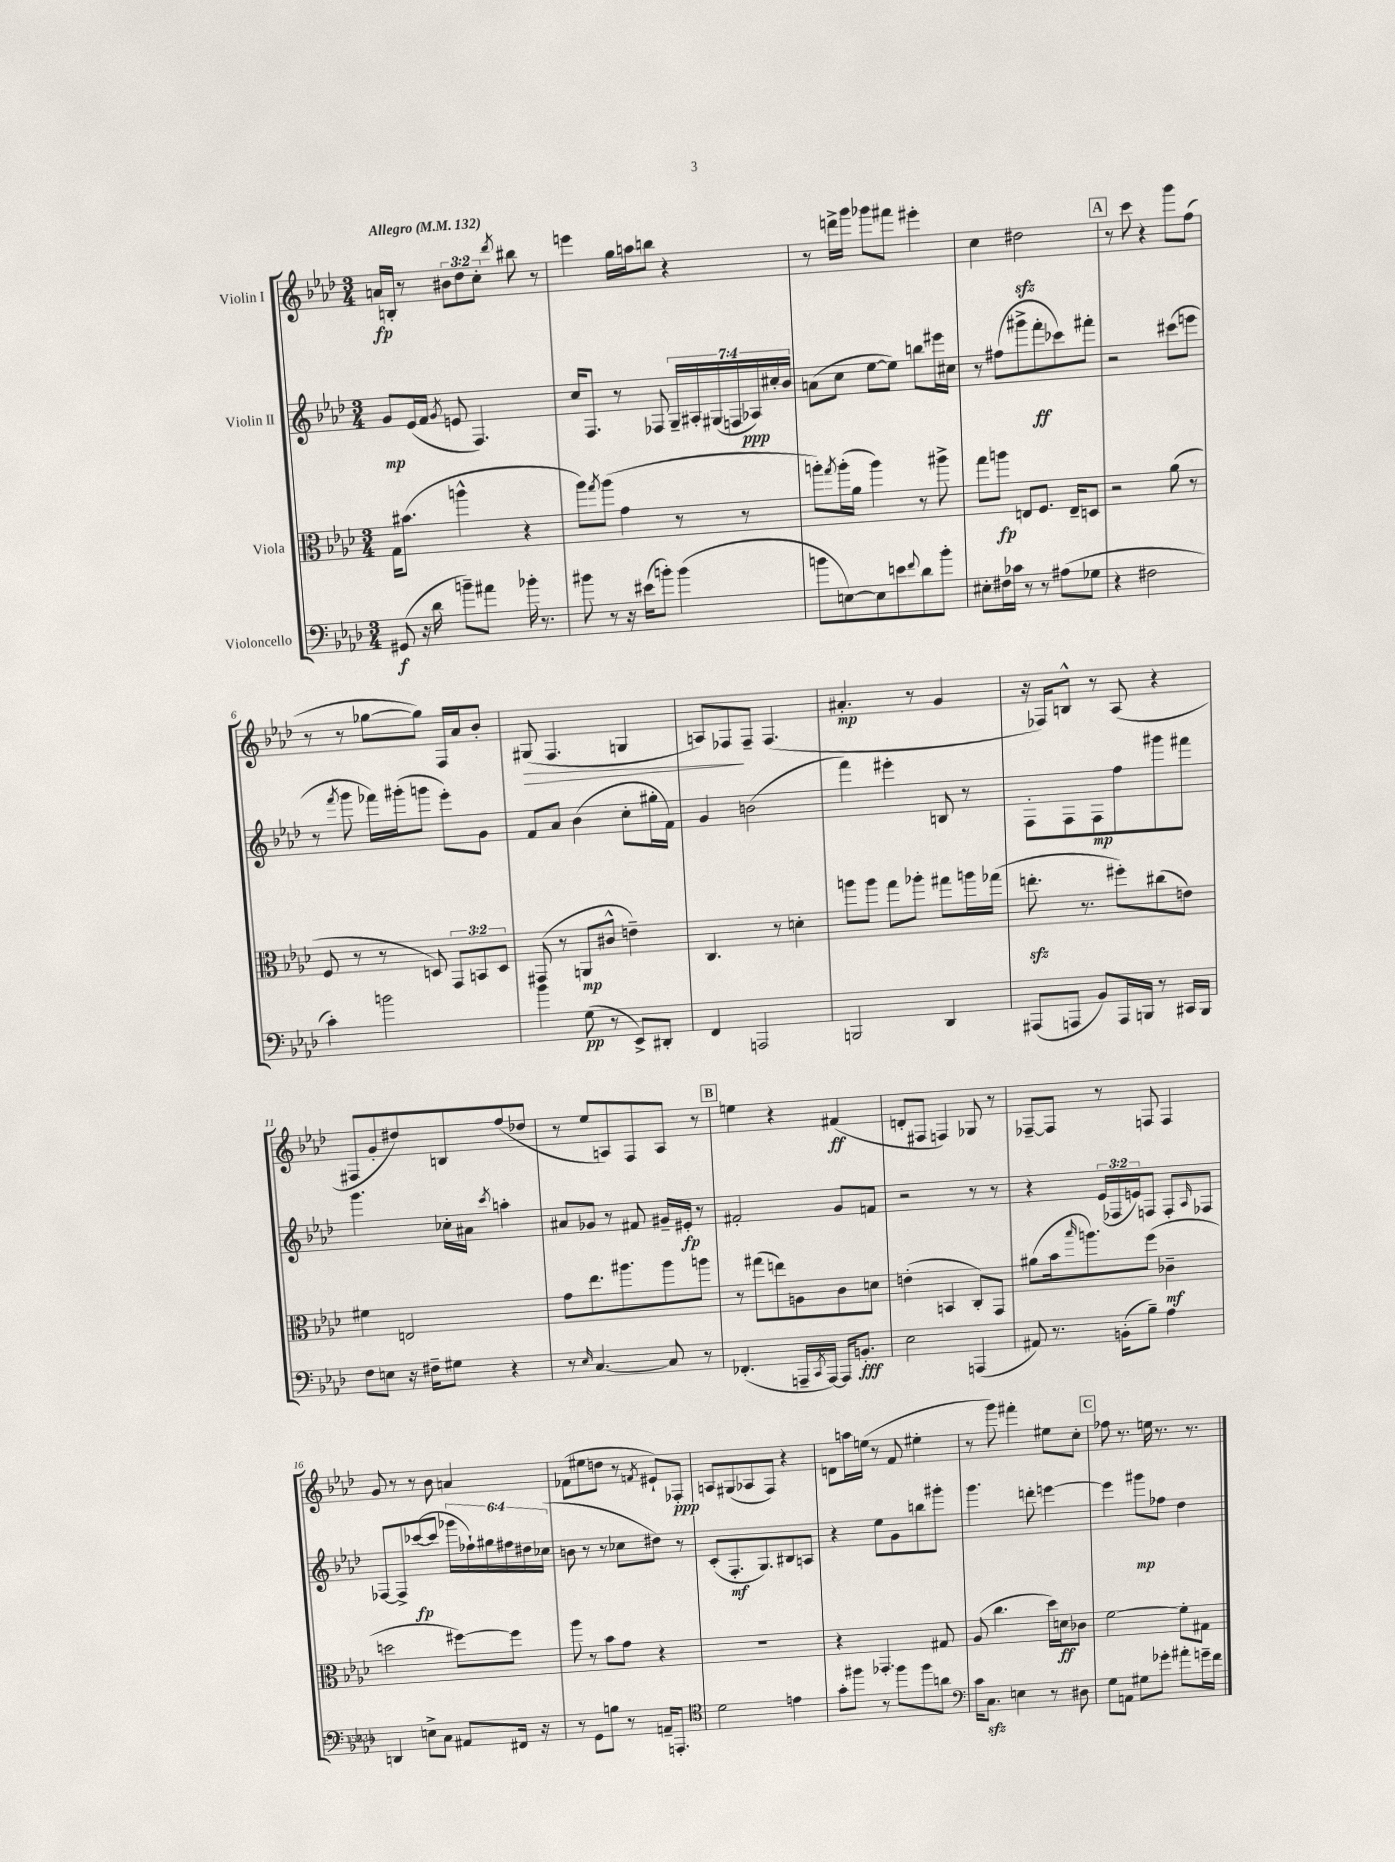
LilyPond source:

<<
\new StaffGroup <<
\new Staff = "s0" \with { instrumentName = "Violin I" } {
    \clef treble \key aes \major \numericTimeSignature \time 3/4 \override Staff.TupletNumber.text = #tuplet-number::calc-fraction-text \tempo "Allegro" 4 = 132
    a'16\fp b16-. r8 \tuplet 3/2 { bis'8 des''8 c''8-. } \acciaccatura { des'''8 } bis''8 r8 |
    e'''4 g''16 a''16 b''8 r4 |
    r8 d'''16-> g'''16 ges'''8 fis'''8 eis'''4-. |
    c''4 dis''2\sfz |
    \mark \markup { \box "A" } r8 c'''8 r4 g'''8 f''8( |
    r8 r8 ges''8~ ges''8) f16 aes'16 bes'8-. |
    gis8\>( f4. g4 |
    a8) fes8\! fes8-- fes4.( |
    ais'4.-.\mp r8 g'4 |
    r16 fes16) b8-^ r8 aes8( r4 |
    fis8 g'8-. dis''8) b8 f''8( des''8 |
    r8 ees''8 a8) f8 a8 r8 |
    \mark \markup { \box "B" } e''4 r4 fis'4\ff( |
    d'8-. fis8 f4) ges8 r8 |
    fes8~-- fes8 r8 f8 f4 |
    g'8 r8 r8 bes'8 a'4 |
    fes'8( eis''8 d''8 r8 \acciaccatura { f'8 } eis'8-!) fes8-.\ppp |
    a8 gis8( aes8 f8) r4 |
    d'8 a''16 e''16( r8 f'8 eis''4-. |
    r8 g'''8) fis'''4-. eis''8 c''8-. |
    \mark \markup { \box "C" } fes''8 r8. e''16 r8. r8. \bar "|." |
}
\new Staff = "s1" \with { instrumentName = "Violin II" } {
    \clef treble \key aes \major \numericTimeSignature \time 3/4 \override Staff.TupletNumber.text = #tuplet-number::calc-fraction-text
    g'8\mp ees'16( f'16 \acciaccatura { g'8 } e'8 f4.) |
    c''16 f8. r8 fes8 \tuplet 7/4 { g16-- ais16-. gis16( f16 aes16\ppp) cis''16-. bes'16 } |
    a'8( c''8 ees''8~ ees''8) b''8 eis'''16 cis''16 |
    r8 fis''8( gis'''8-> f'''8-.\ff ces'''8) fis'''8-. |
    \mark \markup { \box "A" } r2 cis'''8( e'''8 |
    r8 \acciaccatura { f'''8 } g'''8 fes'''16) gis'''16-.( g'''8 ees'''8-.) g'8 |
    f'8 aes'8 bes'4( c''8-. gis''16-. f'16) |
    g'4 b'2( |
    f'''4) eis'''4-. b8 r8 |
    f8-. f8 f8\mp f''8 gis'''8 fis'''8 |
    g'''4. ces''16-. ais'16 \acciaccatura { c'''8 } a''4-. |
    ais'8 ges'8 r8 fis'8 gis'16-- eis'16-.\fp r8 |
    \mark \markup { \box "B" } fis'2-. g'8 f'8 |
    r2 r8 r8 |
    r4 \tuplet 3/2 { ees'16( fes16 e'16) } f8 f8-. \grace { aes16 } fes8 |
    fes8~ fes8-> ces'''8~\fp( ces'''8 \tuplet 6/4 { ges'''16 fes''16-!) gis''16 fis''16 dis''16 ces''16( } |
    b'8 r8 r8 ces''8 dis''8) r8 |
    c'8-.( f8.-.\mf g8.) bis8 a8 |
    r4 ees''8 g'8 b''8 gis'''8-. |
    g'''4. d'''8-. e'''4~ |
    \mark \markup { \box "C" } e'''4 gis'''8\mp fes''8 des''4 \bar "|." |
}
\new Staff = "s2" \with { instrumentName = "Viola" } {
    \clef alto \key aes \major \numericTimeSignature \time 3/4 \override Staff.TupletNumber.text = #tuplet-number::calc-fraction-text
    g16 bis'8.( a''4-^ r4 |
    aes''8) \acciaccatura { g''8 } aes''8( g'4 r8 r8 |
    a''8-.) \acciaccatura { g''8 } a''16-.( aes'16 a''4) r8 ais''8-> |
    g''8 a''8\fp e8 f8. e16-- d8 |
    \mark \markup { \box "A" } r2 aes'8( r8 |
    f8 r8 r8 d8) \tuplet 3/2 { g,8 b,8 d8 } |
    gis,8( r8 a,8\mp cis'8-^ e'4--) |
    c4. r8 d'4-. |
    a''8 a''8 g''8 aes''8-. gis''8 a''16 ges''16( |
    e''8.-.\sfz r8. fis''8-.) cis''8( e'8) |
    fis'4 e2 |
    g'8 ees''8. ais''8. ais''8 a''8 |
    \mark \markup { \box "B" } r8 gis''8( e''8) a8 c'8 d'8 |
    e'4-.( b,4 c8-.) g,8 |
    ais'8( bes'16 \grace { bes''16 } a''8.) f''8( ces'4--\mf |
    d''2 fis''8~) fis''8 |
    aes''8 r8 bes'8 g'8 r4 |
    R2. |
    r4 ges,4.-. gis8 |
    aes8( c''4. des''16) d'16\ff ces'8 |
    \mark \markup { \box "C" } f'2~ f'8-. gis8 \bar "|." |
}
\new Staff = "s3" \with { instrumentName = "Violoncello" } {
    \clef bass \key aes \major \numericTimeSignature \time 3/4
    gis,8\f( r16 des'16 b'8--) ais'8 bes'16-. r8. |
    bis'8 r8 r16 eis'16( b'8-.) b'4( |
    b'8 e8~) e8 e'8 \appoggiatura { f'8 } des'8 b'8-. |
    eis8-. fis16 ces'16 r8 r8 ais8( ges8 |
    \mark \markup { \box "A" } r4 fis2 |
    c'4-.) b'2 |
    bes'4 g8\pp( r8 ees,8->) dis,8-. |
    f,4 a,,2 |
    b,,2 des,4 |
    ais,,8( a,,8 bes,8) a,,16 b,,16 r8 cis,16 b,,16 |
    f8 e8 r16 fis16-- gis8 r4 |
    r8 \grace { ees16 } c4.~ c8 r8 |
    \mark \markup { \box "B" } fes,4.-.( a,,16-- \acciaccatura { c,8 } a,,16~) a,,16 b,8.-.\fff |
    ees2 a,,4( |
    ais,8) r8. b,16-.( bes8--) aes4 |
    d,4 e8-> c8 ais,8 fis,16 r16 |
    r8 g,8 b8 r8 a,16-- a,,8.-. |
    \clef tenor des'2 e'4 |
    g'8-. fis''8 r8 fis''8 fis''8 a'8 |
    \clef bass c'16 c8.\sfz e4 r8 dis8 |
    \mark \markup { \box "C" } g8 a,8 gis8 ges'8-. ais'8-. g'16-- f'16 \bar "|." |
}
>>
>>
